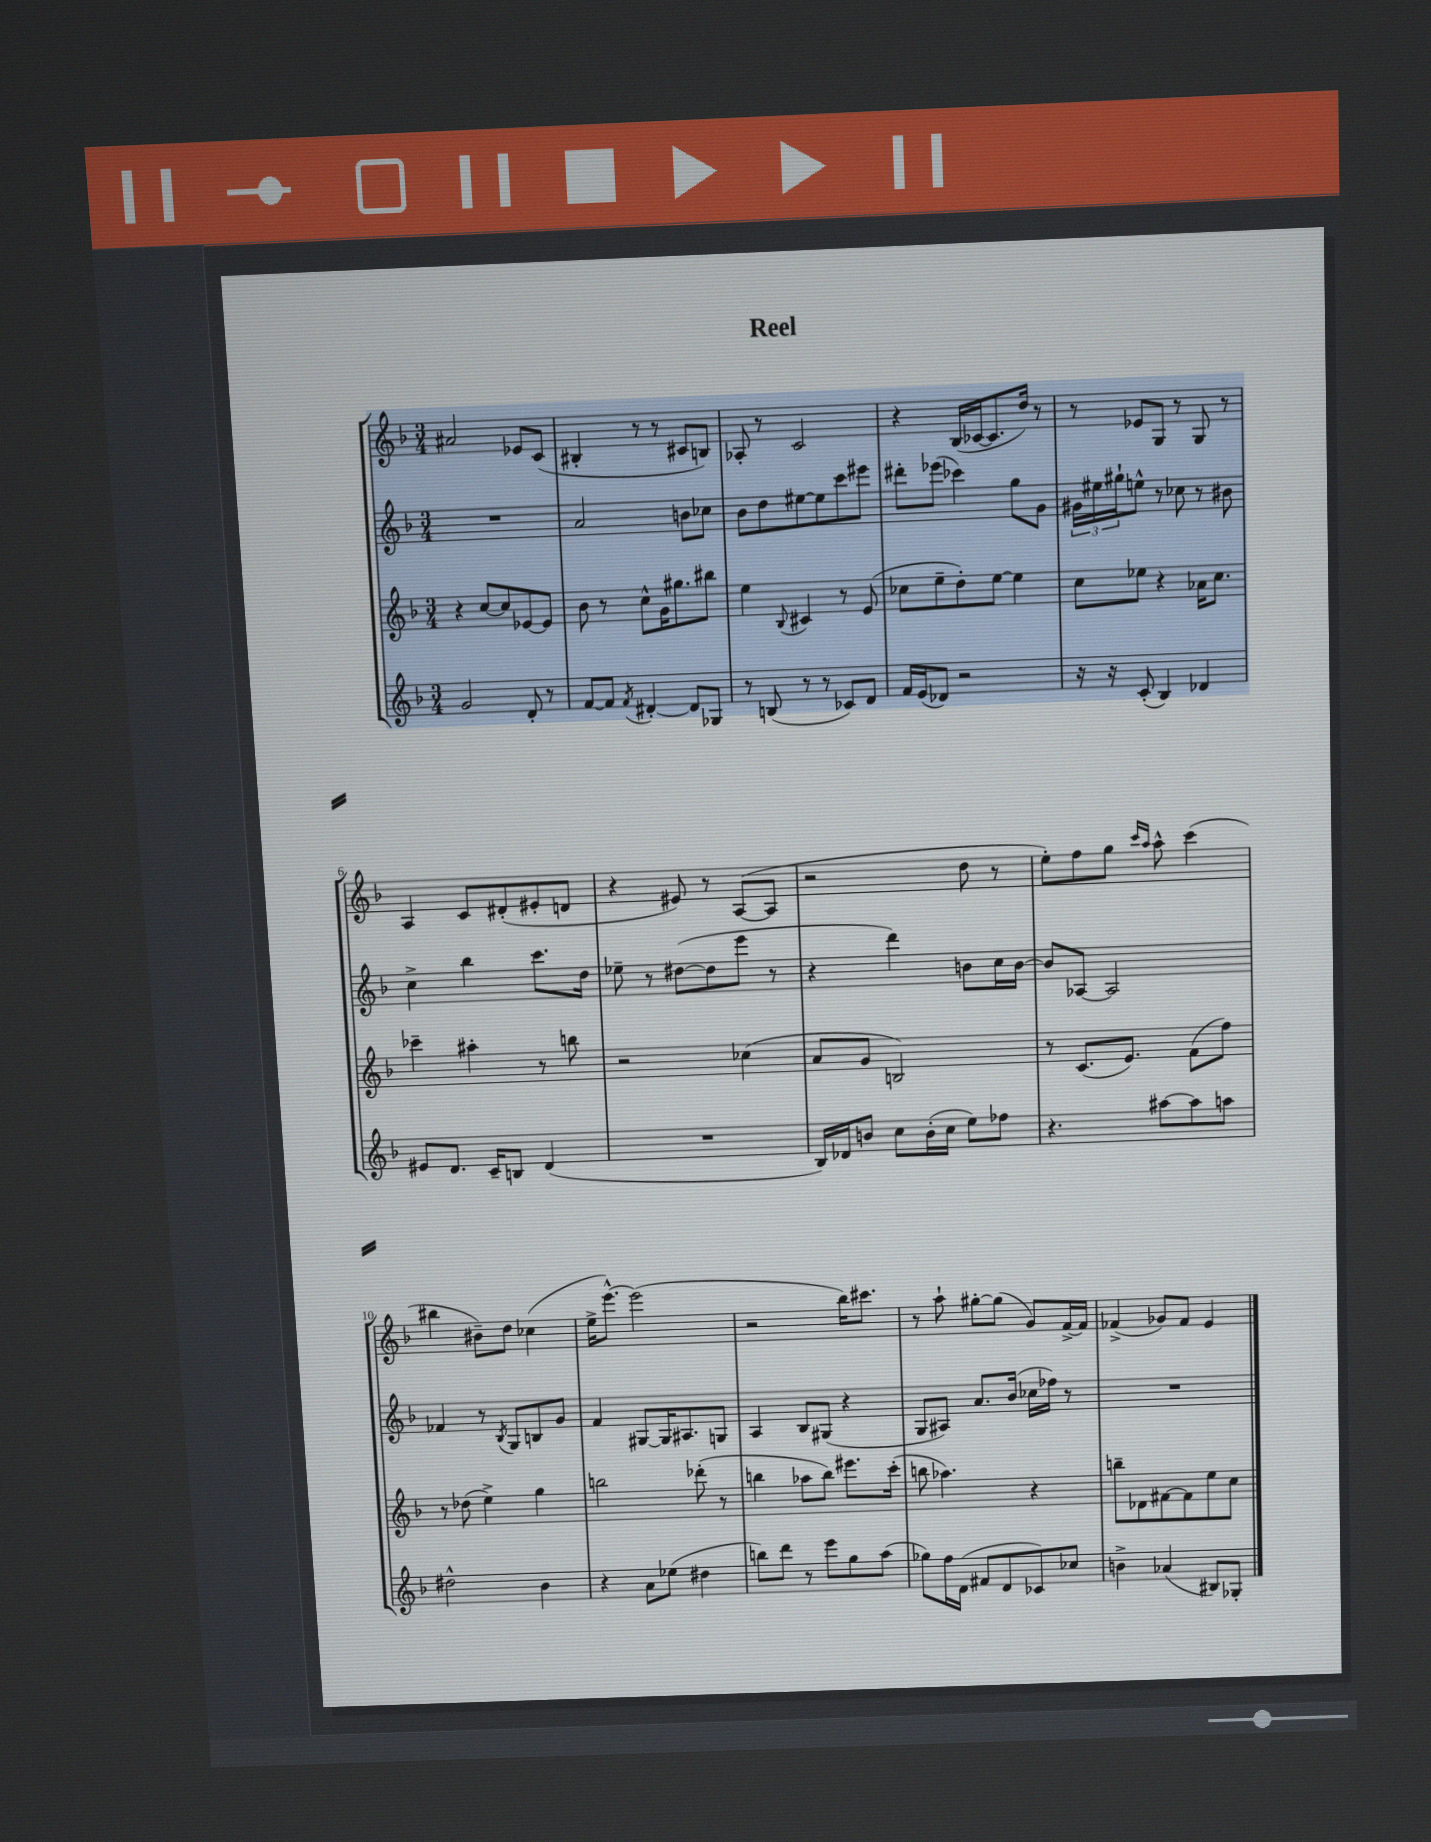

**kern	**kern	**kern	**kern
*part4	*part3	*part2	*part1
*staff4	*staff3	*staff2	*staff1
*clefG2	*clefG2	*clefG2	*clefG2
*k[b-]	*k[b-]	*k[b-]	*k[b-]
*M3/4	*M3/4	*M3/4	*M3/4
=1	=1	=1	=1
2g/	4r	2.r	2a#X/
.	[8cc/L	.	.
.	8cc/]	.	.
8d'/	[8e-X/	.	8e-X/L
8r	8e-/J]	.	(8c/J
=2	=2	=2	=2
[8f/L	8b-\	2a/	4B#X'/
8f/J]	8r	.	.
8qf/	.	.	.
[4d#X'/	8cc^^\L	.	8r
.	16g\K	.	8r
.	8.gg#X\	.	.
8d#/L]	.	8bn\L	8c#X/L
8G-X/J	8bb#X\J	8cc-X\J	8Bn/J)
=3	=3	=3	=3
8r	4ee\	8b-\L	8A-X'/
(8Bn/	.	8dd\	8r
.	8qqB-/	.	.
8r	4c#X/	[8ee#X\	2c/
8r	.	8ee#\]	.
8c-X/L)	8r	8ccc\	.
8d/J	(8e/	8eee#X\J	.
=4	=4	=4	=4
16f/LL	8cc-X\L	8ddd#X'\L	4r
(16e/J	.	.	.
8d-X/J)	8ee~\	(8eee-X\J	.
2r	8dd'\)	4ccc-X\)	(16B-/LL
.	.	.	[16c-X/J
.	[8ee\J	.	8.c-/]
.	4ee\]	8gg\L	.
.	.	.	16dd/Jk)
.	.	8g\J	8r
=5	=5	=5	=5
16r	8cc\L	24g#X\LL	8r
.	.	24ee#X\	.
16r	.	.	.
.	.	24gg#X`\J	.
(8c'/	8ee-X\J	8een^^\J	8e-X/L
4B-/)	4r	8r	8G/J
.	.	8cc-X\	8r
4d-X/	16a-X\KL	8r	8G/
.	8.cc\J	.	.
.	.	8b#X\	8r
!!LO:LB:g=z
=6	=6	=6	=6
8e#X/L	4ccc-X~\	4cc^\	4A/
8.d/J	.	.	.
.	4aa#X'\	4bb-\	8c/L
16c~/KL	.	.	.
8Bn/J	.	.	(8d#X'/
(4d/	8r	8.ccc\L	8e#X'/
.	8bbn\	.	8dn/J
.	.	16dd\Jk	.
=7	=7	=7	=7
2.r	2r	8ee-X~\	4r
.	.	8r	.
.	.	([8dd#X\L	8e#X/)
.	.	8dd#\]	8r
.	(4cc-X\	8eee\J	([8A/L
.	.	8r	8A/J]
=8	=8	=8	=8
16B-/LL)	8a/L	4r	2r
16d-X/J	.	.	.
8bn/J	8g/J	.	.
8cc\L	2Bn/)	4ddd\)	.
(16b'\L	.	.	.
16cc\JJ	.	.	.
8ee\L)	.	8bn\L	8dd\
8ff-X\J	.	16cc\L	8r
.	.	[16b\JJ	.
=9	=9	=9	=9
4.r	8r	8b/L]	8ee'\L)
.	(8.c/L	[8A-X/J	8ff\
.	.	2A-/]	8gg\J
.	8.e/J)	.	.
.	.	.	16qqccc/LL
.	.	.	16qqaa/JJ
[8aa#X\L	.	.	8aa^^\
8aa#\]	(8f\L	.	(4ccc\
8aan\J	8ff\J)	.	.
!!LO:LB:g=z
=10	=10	=10	=10
2dd#X^^\	8r	4f-X/	4bb#X\
.	(8dd-X\	.	.
.	4ee^\)	8r	8b#X~\L)
.	.	8qB-/	.
.	.	8G/L	8dd\J
4b-\	4gg\	8Bn/	(4cc-X\
.	.	8g/J	.
=11	=11	=11	=11
4r	2bbn\	4f/	16ee^\KL
.	.	.	[8.eee^^\J)
8a\L	.	[8G#X/L	(2eee\]
(8ee-X\J	.	16G#/K]	.
.	.	8.A#X/	.
4dd#X\	(8ddd-X'\	.	.
.	8r	8Gn/J	.
=12	=12	=12	=12
8bbn\L)	4bbn\	4A/	2r
8ddd\J	.	.	.
8r	8aa-X\L	8B-/L	.
8eee\L	8bb\J)	(8G#X/J	.
8gg\	8.eee#X\L	4r	16bb-\KL)
.	.	.	8.ccc#X\J
(8aa\J	.	.	.
.	(16ccc'\Jk	.	.
=13	=13	=13	=13
8gg-X\L)	8bbn\	8G/L	8r
16ff\L	4.aa-X\)	8A#X/J)	8aa`\
(16d\JJ	.	.	.
8f#X/L	.	8.a/L	[8gg#X'\L
8d/	.	.	(8gg#\J]
.	.	(16b-/Jk	.
8c-X/)	4r	16cc-X\LL	8g/L)
.	.	16ff-X\JJ)	.
8cc-X/J	.	8r	[16f^/L
.	.	.	16f/JJ]
=14	=14	=14	=14
4bn^\	8bbn~\L	2.r	(4f-X^/
.	8d-X\	.	.
(4a-X/	[8f#X\	.	8g-X/L)
.	8f#\]	.	8f-/J
8B#X/L)	8ee\	.	4e/
8G-X'/J	8cc\J	.	.
==	==	==	==
*-	*-	*-	*-
